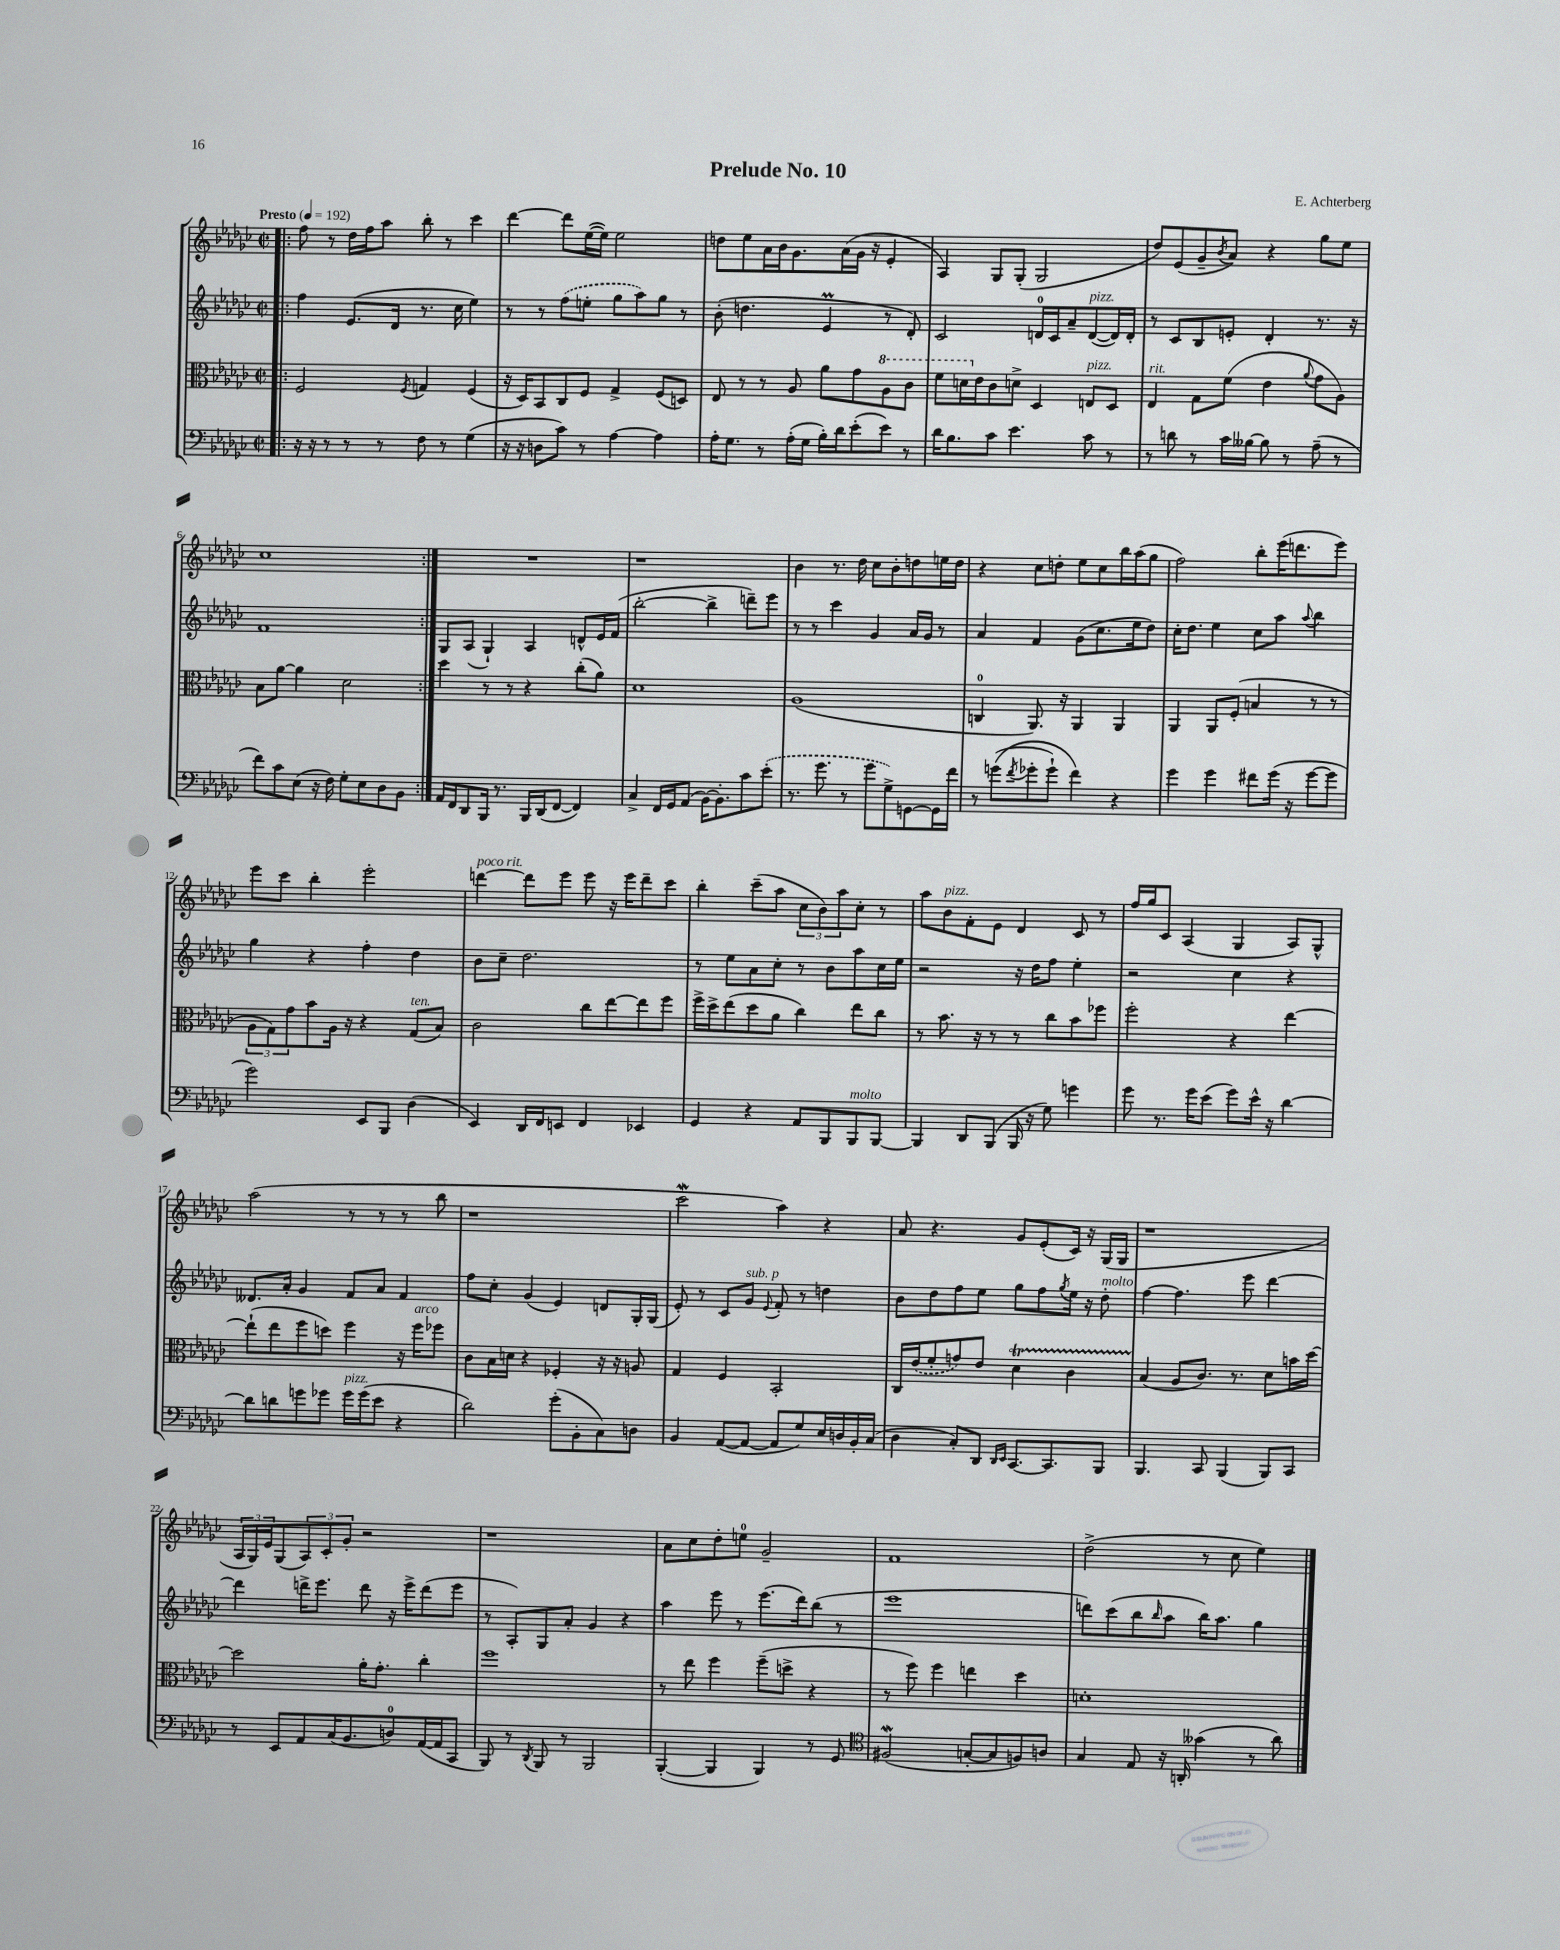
\header { title = "Prelude No. 10" composer = "E. Achterberg" }
<<
\new StaffGroup <<
\new Staff = "s0" {
    \clef treble \key ges \major \defaultTimeSignature \time 2/2 \tempo "Presto" 4 = 192
    \repeat volta 2 { \bar ".|:" f''8 r8 des''16 f''16 aes''8 bes''8-. r8 ces'''4 |
    des'''4~ des'''8 ees''16~( ees''16) ees''2 |
    d''8 ees''8 aes'16 bes'16 ges'8. aes'16( ges'16 r16 ees'4-. |
    aes4) ges8 ges8-.( ges2 |
    des''8) ees'8( ges'8-- \acciaccatura { bes'8 } aes'8) r4 ges''8 ees''8 |
    ces''1 | }
    R1 |
    r1 |
    bes'4 r8. des''16 ces''8 bes'8-. d''8 e''16 d''16 |
    r4 ces''8 d''8-. ees''8 ces''8 bes''16 aes''16( ges''8 |
    f''2) bes''8-. ees'''16( d'''8. ees'''8) |
    ees'''8 ces'''8 bes''4-. ees'''2-. |
    d'''4~^\markup { \italic "poco rit." } d'''8 ees'''8 ees'''8 r16 ees'''16 d'''8-- ces'''8 |
    bes''4-. ces'''8--( aes''8 \tuplet 3/2 { ces''8 bes'8) aes''8 } ces''8-. r8 |
    aes''8 bes'8^\markup { \italic "pizz." } f'8-. ees'8 des'4 ces'8 r8 |
    f''16 ges''16 ces'8 aes4( ges4 aes8) ges8-^ |
    aes''2( r8 r8 r8 bes''8 |
    r1 |
    ces'''2\mordent aes''4) r4 |
    aes'8 r4. ges'8 ees'8-.( ces'16) r16 ges16( ges16 |
    r1 |
    \tuplet 3/2 { aes16 ges16) ees'16 } ges8( \tuplet 3/2 { aes8) ces'8-. ges'8-. } r2 |
    r1 |
    aes'8 ces''8 des''8-. e''8-0 ges'2-- |
    f'1 |
    des''2->( r8 ces''8 ees''4) \bar "|." |
}
\new Staff = "s1" {
    \clef treble \key ges \major \defaultTimeSignature \time 2/2
    \repeat volta 2 { \bar ".|:" f''4 ees'8.( des'16 r8. ces''16 ees''4) |
    r8 r8 \once \slurDashed f''8( e''8-. ges''8 aes''8) ges''8 r8 |
    bes'8-.( d''4. ees'4\prall r8 des'8-.) |
    ces'2 d'16-0 ces'16 aes'8-- d'8~^\markup { \italic "pizz." }( d'16) d'16-. |
    r8 ces'8 bes8 e'8-. des'4-. r8. r16 |
    f'1 | }
    ges8 aes8( ges4-!) aes4 d'8-^ ees'16 f'16( |
    bes''2~-. bes''4-> d'''8--) ees'''8 |
    r8 r8 ces'''4 ges'4 aes'16 ges'16 r8 |
    aes'4 f'4 ges'8( ces''8. ees''16 des''8) |
    ces''16-. des''8. ees''4 ces''8 aes''8 \appoggiatura { aes''8 } bes''4 |
    ges''4 r4 f''4-. des''4 |
    bes'8 ces''8-- des''2. |
    r8 ees''8 aes'8 ces''8-. r8 bes'8 aes''8 ces''16 ees''16 |
    r2 r16 des''16 f''8 ees''4-. |
    r2 ces''4 r4 |
    deses'8. aes'16-. ges'4 f'8 aes'8 f'4 |
    f''8 ces''8-. ges'4( ees'4) d'8 ges16-. ges16( |
    ees'8-.) r8 ces'8 ges'8^\markup { \italic "sub. p" } \appoggiatura { ees'8 } f'8-. r8 d''4 |
    bes'8 des''8 f''8 ees''8 ges''8 f''8 \acciaccatura { ges''8 } ees''16 r16 des''8-.^\markup { \italic "molto" } |
    f''4~ f''4. ees'''8 des'''4~ |
    des'''4 d'''16-> ees'''8. d'''8 r16 ees'''16-> d'''8( ees'''8 |
    r8 aes8-.) ges8 aes'8-. ges'4 r4 |
    aes''4 ees'''8 r8 ees'''8.( des'''16) bes''8( r8 |
    ees'''1 |
    d'''8) ces'''8( bes''8 \grace { bes''16 } aes''8 bes''16) aes''8. ges''4 \bar "|." |
}
\new Staff = "s2" {
    \clef alto \key ges \major \defaultTimeSignature \time 2/2
    \repeat volta 2 { \bar ".|:" f2 \acciaccatura { f8 } g4 f4( |
    r16 des16) bes,8 ces8 f8 ges4-> f8( d8) |
    ees8 r8 r8 aes8 aes'8 ges'8 \ottava #1 aes'8 ces''8 |
    f''8 d''16 \ottava #0 ees'16 ces'8 d'8-> des4 e8^\markup { \italic "pizz." } des8 |
    ees4^\markup { \italic "rit." } ges8 f'8( ees'4 \appoggiatura { aes'8 } ges'8 aes8) |
    bes8 aes'8~ aes'4 des'2 | }
    des''4 r8 r8 r4 ces''8-.( aes'8) |
    des'1 |
    aes1( |
    c4-0 aes,8.) r16 aes,4 aes,4 |
    aes,4 aes,8 f8-.( b4 r8 r8 |
    \tuplet 3/2 { aes8 ges8) ges'8 } bes'8 aes16 r16 r4 ges8^\markup { \italic "ten." }( bes8) |
    ces'2 ces''8 ees''8~ ees''8 f''8 |
    f''16-> des''16-> ees''8( des''8 aes'8 ces''4) ees''8 ces''8 |
    r8 bes'8. r16 r8 r8 ces''8 bes'8 fes''8 |
    f''2-. r4 ees''4~ |
    ees''8-!( ees''8 f''8 d''8) f''4 r16 f''16^\markup { \italic "arco" } fes''8 |
    ces'8 bes16 d'16 r4 fes4-. r16 r16 a8 |
    ges4 f4 bes,2-. |
    ces16 \once \slurDashed ees'16( f'8-. g'8) ees'8 des'4\startTrillSpan ces'4 |
    bes4\stopTrillSpan( aes8 ces'8.) r8. des'8 b'16 des''16~ |
    des''2 aes'16-. ges'8.-. ces''4-. |
    f''1 |
    r8 ees''8 f''4 f''8--( d''8-> r4 |
    r8 f''8) f''4 e''4 des''4 |
    d'1-. \bar "|." |
}
\new Staff = "s3" {
    \clef bass \key ges \major \defaultTimeSignature \time 2/2
    \repeat volta 2 { \bar ".|:" r16 r16 r8 r8 r8 f8 r8 ges4( |
    r16 r16 d8 ces'8) r8 aes4~ aes4 |
    aes16-. ges8. r8 aes16-.( ges16 bes16-.) des'16 ees'8-.( ees'8) r8 |
    des'16 bes8. ces'8 ees'4. ces'8 r8 |
    r8 d'8 r8 ces'16 beses16~ beses8 r8 aes8--( r8 |
    f'8) ces'8 ees8( r16 f16) ges8-. ees8 des8 bes,8 | }
    aes,16 f,16 des,8 bes,,16 r8. bes,,16 des,16( f,8~ f,4) |
    ces4-> f,16 ges,16 aes,8( bes,16~) bes,8.-. ces'8 \once \slurDashed ees'8-.( |
    r8. ges'8. r8 ges'8 ges8->) g,8~ g,16 f'16 |
    r8 g'8(\( \acciaccatura { f'8 } ges'8-. ges'8-!) f'4\) r4 |
    ges'4 ges'4 fis'8 ges'16( r16 ges'8~ ges'8 |
    ges'2) ees,8 bes,,8 des4( |
    ees,4) des,16 f,16 e,8 f,4 ees,4 |
    ges,4 r4 aes,8 bes,,8 bes,,8^\markup { \italic "molto" } bes,,8~ |
    bes,,4 des,8 bes,,8( bes,,16 r16 ges8) g'4 |
    ges'8 r8. ges'16 ees'8( ges'8) ees'16-^ r16 des'4~ |
    des'8 d'8 g'8 ges'8 ges'16^\markup { \italic "pizz." } ges'16( ees'8 r4 |
    des'2) ges'8-.( bes,8-. ces8) d8 |
    bes,4 aes,8~( aes,8~ aes,8 ges8) ees16 d16 bes,16-. ces16( |
    des4 ces8-.) des,8 \grace { des,16 ees,16 } ces,8.~ ces,8. bes,,8 |
    bes,,4. ces,8 bes,,4( bes,,8) ces,8 |
    r8 ees,8 aes,8 ces16( bes,8. d8-0) aes,16~( aes,16 ces,8 |
    bes,,8) r8 \acciaccatura { des,8 } bes,,8 r8 bes,,2 |
    bes,,4~-.( bes,,4 bes,,4) r8 ges,8 |
    \clef tenor fis2\mordent( g8~-. g8 f8) a8 |
    ges4 ees8 r16 a,16-. geses'4( r8 aes'8) \bar "|." |
}
>>
>>
